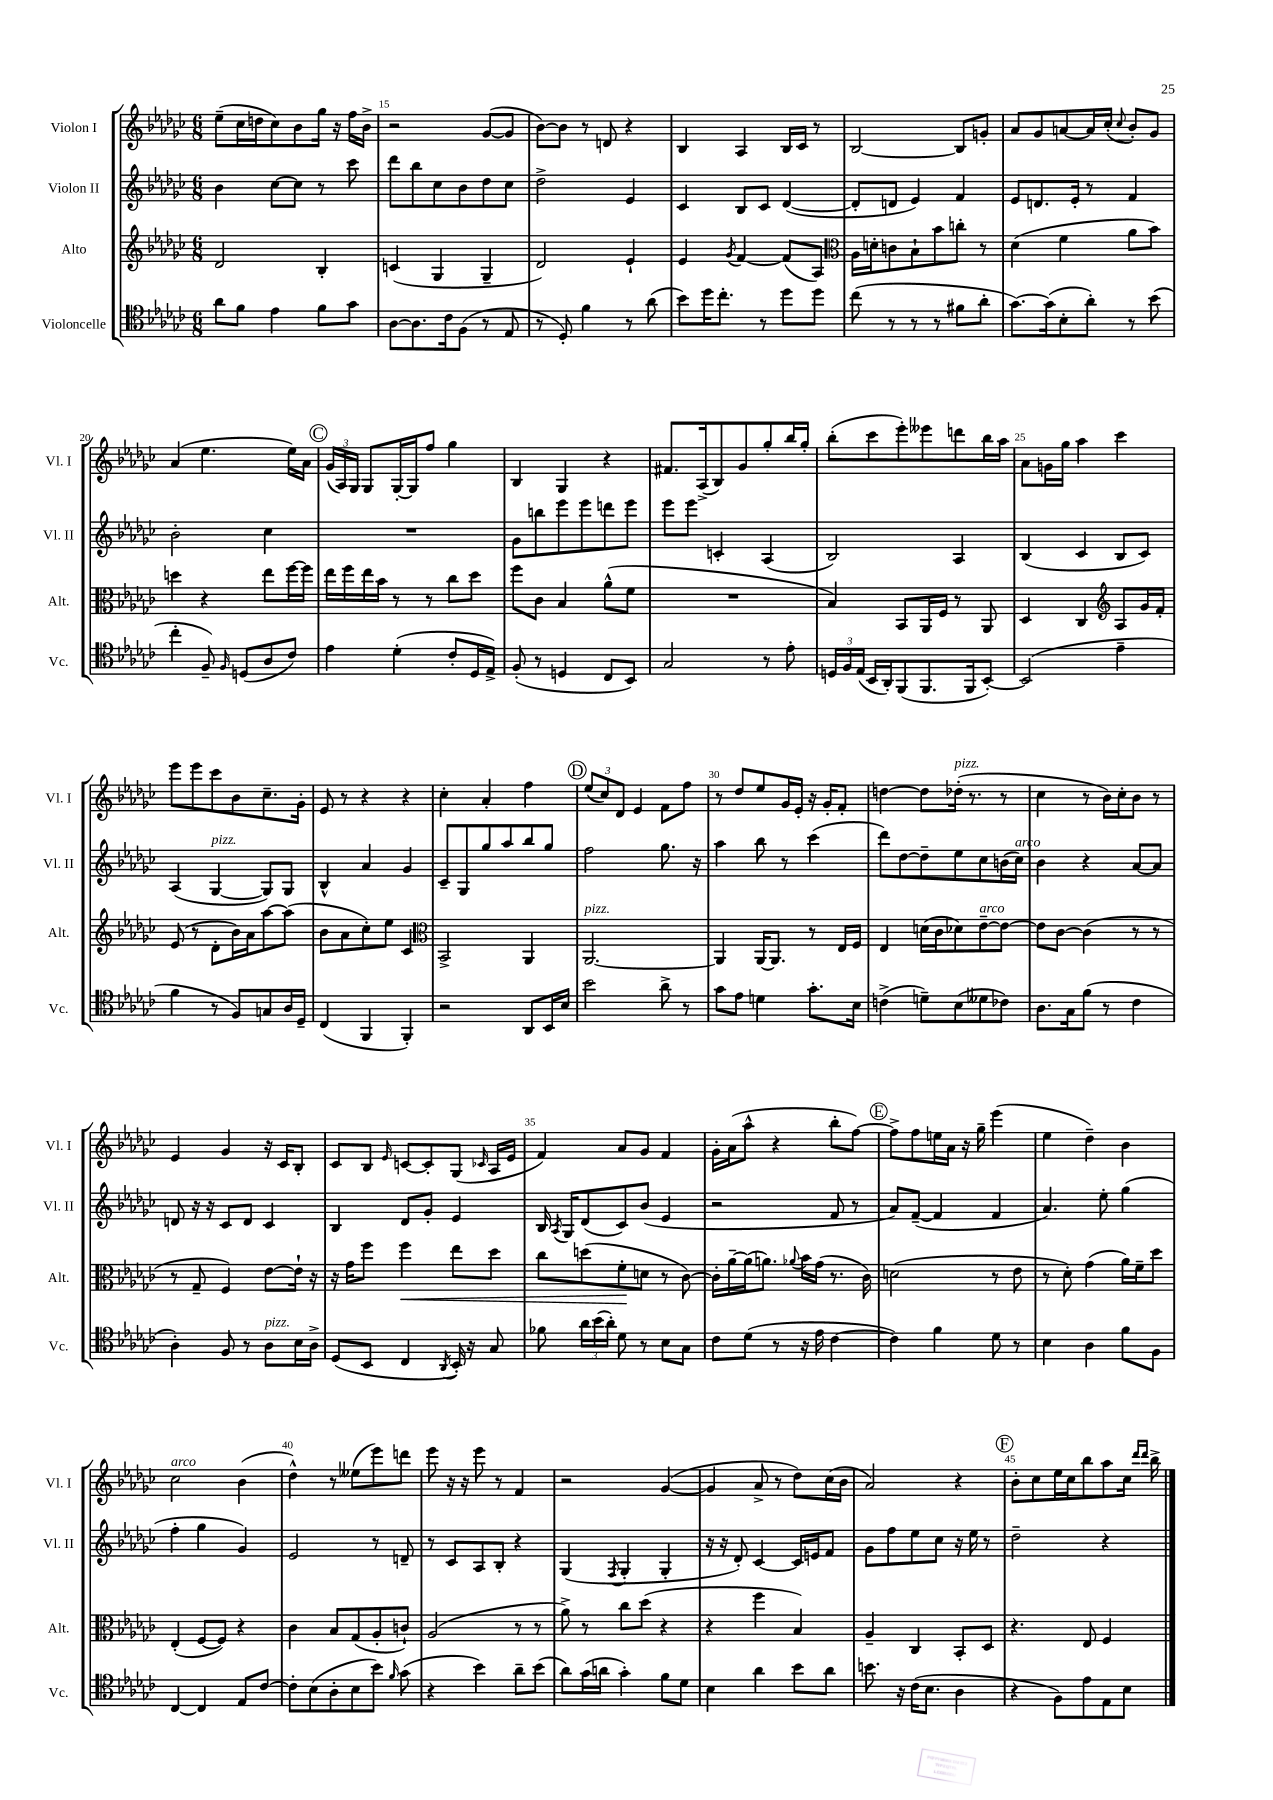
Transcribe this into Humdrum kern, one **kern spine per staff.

**kern	**kern	**kern	**kern
*staff4	*staff3	*staff2	*staff1
*clefC4	*clefG2	*clefG2	*clefG2
*k[b-e-a-d-g-c-]	*k[b-e-a-d-g-c-]	*k[b-e-a-d-g-c-]	*k[b-e-a-d-g-c-]
*M6/8	*M6/8	*M6/8	*M6/8
8a-	2d-	4b-	(8ee-~
8f	.	.	16cc-
.	.	.	16dd
4e-	.	[8cc-	8cc-)
.	.	8cc-]	8b-
8f	4B-'	8r	16gg-
.	.	.	16r
8g-	.	8ccc-	16ff
.	.	.	16b-^
=	=	=	=
[8A-	(4c	8ddd-	2r
8.A-]	.	8bb-	.
.	4G-	8cc-	.
16c-	.	.	.
(8F	.	8b-	.
8r	4G-~	8dd-	([8g-
8E-	.	8cc-	8g-]
=	=	=	=
8r	2d-)	2dd-^	[8b-)
8D-')	.	.	8b-]
4f	.	.	8r
.	.	.	8d
8r	4e-`	4e-	4r
(8a-	.	.	.
=	=	=	=
8b-)	4e-	4c-	4B-
16dd-	.	.	.
8.cc-'	.	.	.
.	8qg-	.	.
.	[4f	8B-	4A-
8r	.	8c-	.
8dd-	(8f]	([4d-	16B-
.	.	.	16c-
8dd-	8A-)	.	8r
=	=	=	=
*	*clefC3	*	*
(8cc-	16A-	8d-']	[2B-
.	16d'	.	.
8r	8c	8d	.
8r	8B-`	4e-)	.
8r	8b-	.	.
8f#	8cc'	4f	8B-]
8a-'	8r	.	8g'
=	=	=	=
[8.g-)	(4d-	8e-	8a-
.	.	8.d	8g-
(16g-]	.	.	.
8B-'	4f	.	[8a
.	.	16e-'	.
8a-')	.	8r	16a]
.	.	.	(16cc-'
.	.	.	8qqcc-
8r	8a-	4f	8b-')
(8b-	8b-)	.	8g-
=	=	=	=
4cc-'	4dd	2b-'	(4a-
8F~)	4r	.	4.ee-
16qqF	.	.	.
(8D	.	.	.
8A-	8ee-	4cc-	.
8c-)	[16ff	.	16ee-)
.	16ff]	.	16a-
=	=	=	=
4e-	16ee-	2.r	(24g-
.	.	.	24A-)
.	16ff	.	.
.	.	.	24G-
.	16ee-	.	8G-
.	16b-	.	.
(4d-'	8r	.	[16G-'
.	.	.	16G-]
.	8r	.	8ff
8c-'	8cc-	.	4gg-
16D-	8dd-	.	.
16E-^)	.	.	.
=	=	=	=
(8F'	8ff	8g-	4B-
8r	8c-	8bb	.
4D	4B-	8eee-	4G-
.	.	8eee-	.
8C-	(8a-^^	8ddd	4r
8BB-)	8f	8eee-	.
=	=	=	=
2G-	2.r	8eee-	8.f#
.	.	8eee-	.
.	.	.	(16A-^
.	.	4c'	8B-)
.	.	.	8g-
8r	.	(4A-	8gg-'
8e-'	.	.	16bb-
.	.	.	16gg-'
=	=	=	=
24D	4B-)	2B-)	(8bb-'
24F	.	.	.
(24E-	.	.	.
16BB-	.	.	8ccc-
16AA-')	.	.	.
(8FF	8BB-	.	8eee-')
8.FF	16AA-	.	8eee--
.	16F	.	.
.	8r	4A-	8ddd
16FF	.	.	.
[8BB-')	8AA-	.	16bb-
.	.	.	16aa-
=	=	=	=
(2BB-]	4D-	(4B-	8a-
.	.	.	16g
.	.	.	16gg-
.	4C-	4c-	4aa-
*	*clefG2	*	*
4e-~	8A-	8B-	4ccc-
.	16g-	8c-)	.
.	16f'	.	.
=	=	=	=
4f	(8e-	(4A-	8eee-
.	8r	.	8eee-
8r	8d-'	[4G-	8ccc-
8F)	16b-)	.	8b-
.	16a-	.	.
8G	[8aa-	8G-])	8.cc-~
16A-	(8aa-]	8G-	.
16D-~	.	.	16g-'
=	=	=	=
(4C-	8b-	4B-^^	8e-
.	8a-	.	8r
4FF	8cc-')	4a-	4r
.	8ee-	.	.
4FF')	4c-	4g-	4r
=	=	=	=
*	*clefC3	*	*
2r	2BB-^	8c-~	4cc-'
.	.	8G-	.
.	.	8gg-	4a-'
.	.	8aa-	.
8AA-	4AA-	8bb-	4ff
16BB-	.	8gg-	.
16B-	.	.	.
=	=	=	=
2b-	[2.AA-	2ff	(12ee-
.	.	.	12cc-)
.	.	.	12d-
.	.	.	4e-
8a-^	.	8.gg-	8f
8r	.	.	8ff
.	.	16r	.
=	=	=	=
8g-	4AA-]	4aa-	8r
8e-	.	.	8dd-
4d	[16AA-	8bb-	8ee-
.	8.AA-]	.	.
.	.	8r	16g-
.	.	.	16e-'
8.g-'	8r	(4ccc-	16r
.	.	.	16g-'
.	16E-	.	8f'
16B-	16F	.	.
=	=	=	=
(4c^	4E-	8ddd-)	[4dd
.	.	[8dd-	.
8d~)	(16d	8dd-~]	8dd]
.	16c-	.	.
(8B-	8d-)	8ee-	(16dd-'
.	.	.	8.r
8d--	[8e-~	8cc-	.
8c-)	8e-_	(16b	8r
.	.	16cc-)	.
=	=	=	=
8.A-	8e-]	4b-	4cc-
.	[8c-	.	.
16G-	.	.	.
(8f	(4c-]	4r	8r
8r	.	.	16b-)
.	.	.	16cc-'
4c-	8r	[8a-	8b-
.	8r	8a-]	8r
=	=	=	=
4A-')	8r	8d	4e-
.	8G-~	16r	.
.	.	16r	.
8F	4F)	8c-	4g-
8r	.	8d	.
8A-	[8e-	4c-	16r
.	.	.	16c-
16B-	16e-`]	.	8B-'
16A-^	16r	.	.
=	=	=	=
(8D-	16r	4B-	8c-
.	16g-	.	.
8BB-	8ff	.	8B-
.	.	.	16qqe-
4C-	4ff	8d-	[8c
.	.	8g-'	8c']
8qAA-	.	.	.
16BB-')	8ee-	4e-	(8G-
16r	.	.	.
.	.	.	16qqc-
8G-	8dd-	.	16A-
.	.	.	16e-
=	=	=	=
8f-	8cc-	16B-	4f)
.	.	8qA-	.
.	.	16G-	.
24a-	(8dd	(8d-	.
(24b-	.	.	.
24a-')	.	.	.
8d-	8f'	8c-)	8a-
8r	8d	(8b-	8g-
8B-	8r	4e-	4f
8G-	[8c-)	.	.
=	=	=	=
8c-	16c-']	2r	16g-'
.	[16a-~	.	(16a-
(8d-	(16a-]	.	8aa-^^
.	8.a)	.	.
8r	.	.	4r
.	8qqa-	.	.
16r	16b-	.	.
16e-	(16g-	.	.
[4c-	8.r	8f	8bb-'
.	.	8r	[8ff)
.	16c-)	.	.
=	=	=	=
4c-])	(2d	8a-)	8ff^]
.	.	([8f~	8ff
4f	.	4f]	16ee
.	.	.	16a-
.	.	.	16r
.	.	.	16gg-~
8d-	8r	4f	(4eee-
8r	8e-	.	.
=	=	=	=
4B-	8r	4.a-)	4ee-
.	8d-')	.	.
4A-	(4g-	.	4dd-~)
.	.	8ee-'	.
8f	16a-)	(4gg-	4b-
.	16f~	.	.
8F	8dd-	.	.
=	=	=	=
[4C-	(4E-'	4ff'	2cc-
4C-]	[8F	4gg-	.
.	8F])	.	.
8E-	4r	4g-)	(4b-
[8c-	.	.	.
=	=	=	=
8c-']	4c-	2e-	4dd-^^)
(8B-	.	.	.
8A-'	8B-	.	8r
8B-	(8G-	.	(8ee--
8b-)	8A-'	8r	8eee-)
16qqf	.	.	.
(8g-	8c`)	8d~	8ddd
=	=	=	=
4r	(2A-	8r	8eee-
.	.	8c-	16r
.	.	.	16r
4b-)	.	8A-	8eee-
.	.	8B-'	8r
8a-~	8r	4r	4f
(8b-	8r	.	.
=	=	=	=
8a-)	8a-^)	(4G-	2r
(16g-	8r	.	.
16a	.	.	.
.	.	8qF	.
4g-')	8cc-	4G-'	.
.	(8dd-	.	.
8f	4r	4G-'	([4g-
8d-	.	.	.
=	=	=	=
4B-	4r	16r	4g-]
.	.	16r	.
.	.	8d-')	.
4a-	4ff	[4c-	8a-^
.	.	.	8r
8b-	4B-)	16c-]	8dd-)
.	.	16e	.
8a-	.	8f	(16cc-
.	.	.	16b-
=	=	=	=
8.b	4A-~	8g-	2a-)
.	.	8ff	.
16r	.	.	.
(16c-	4C-	8ee-	.
8.B-	.	.	.
.	.	8cc-	.
4A-	8BB-'	16r	4r
.	.	16ee-	.
.	8D-	8r	.
=	=	=	=
4r	4.r	2dd-~	8b-'
.	.	.	8cc-
8F)	.	.	16ee-
.	.	.	16cc-
8e-	8E-	.	8bb-
8E-	4F	4r	8aa-
8B-	.	.	16cc-
.	.	.	16qqddd-
.	.	.	16qqddd-
.	.	.	16bb-^
==	==	==	==
*-	*-	*-	*-
